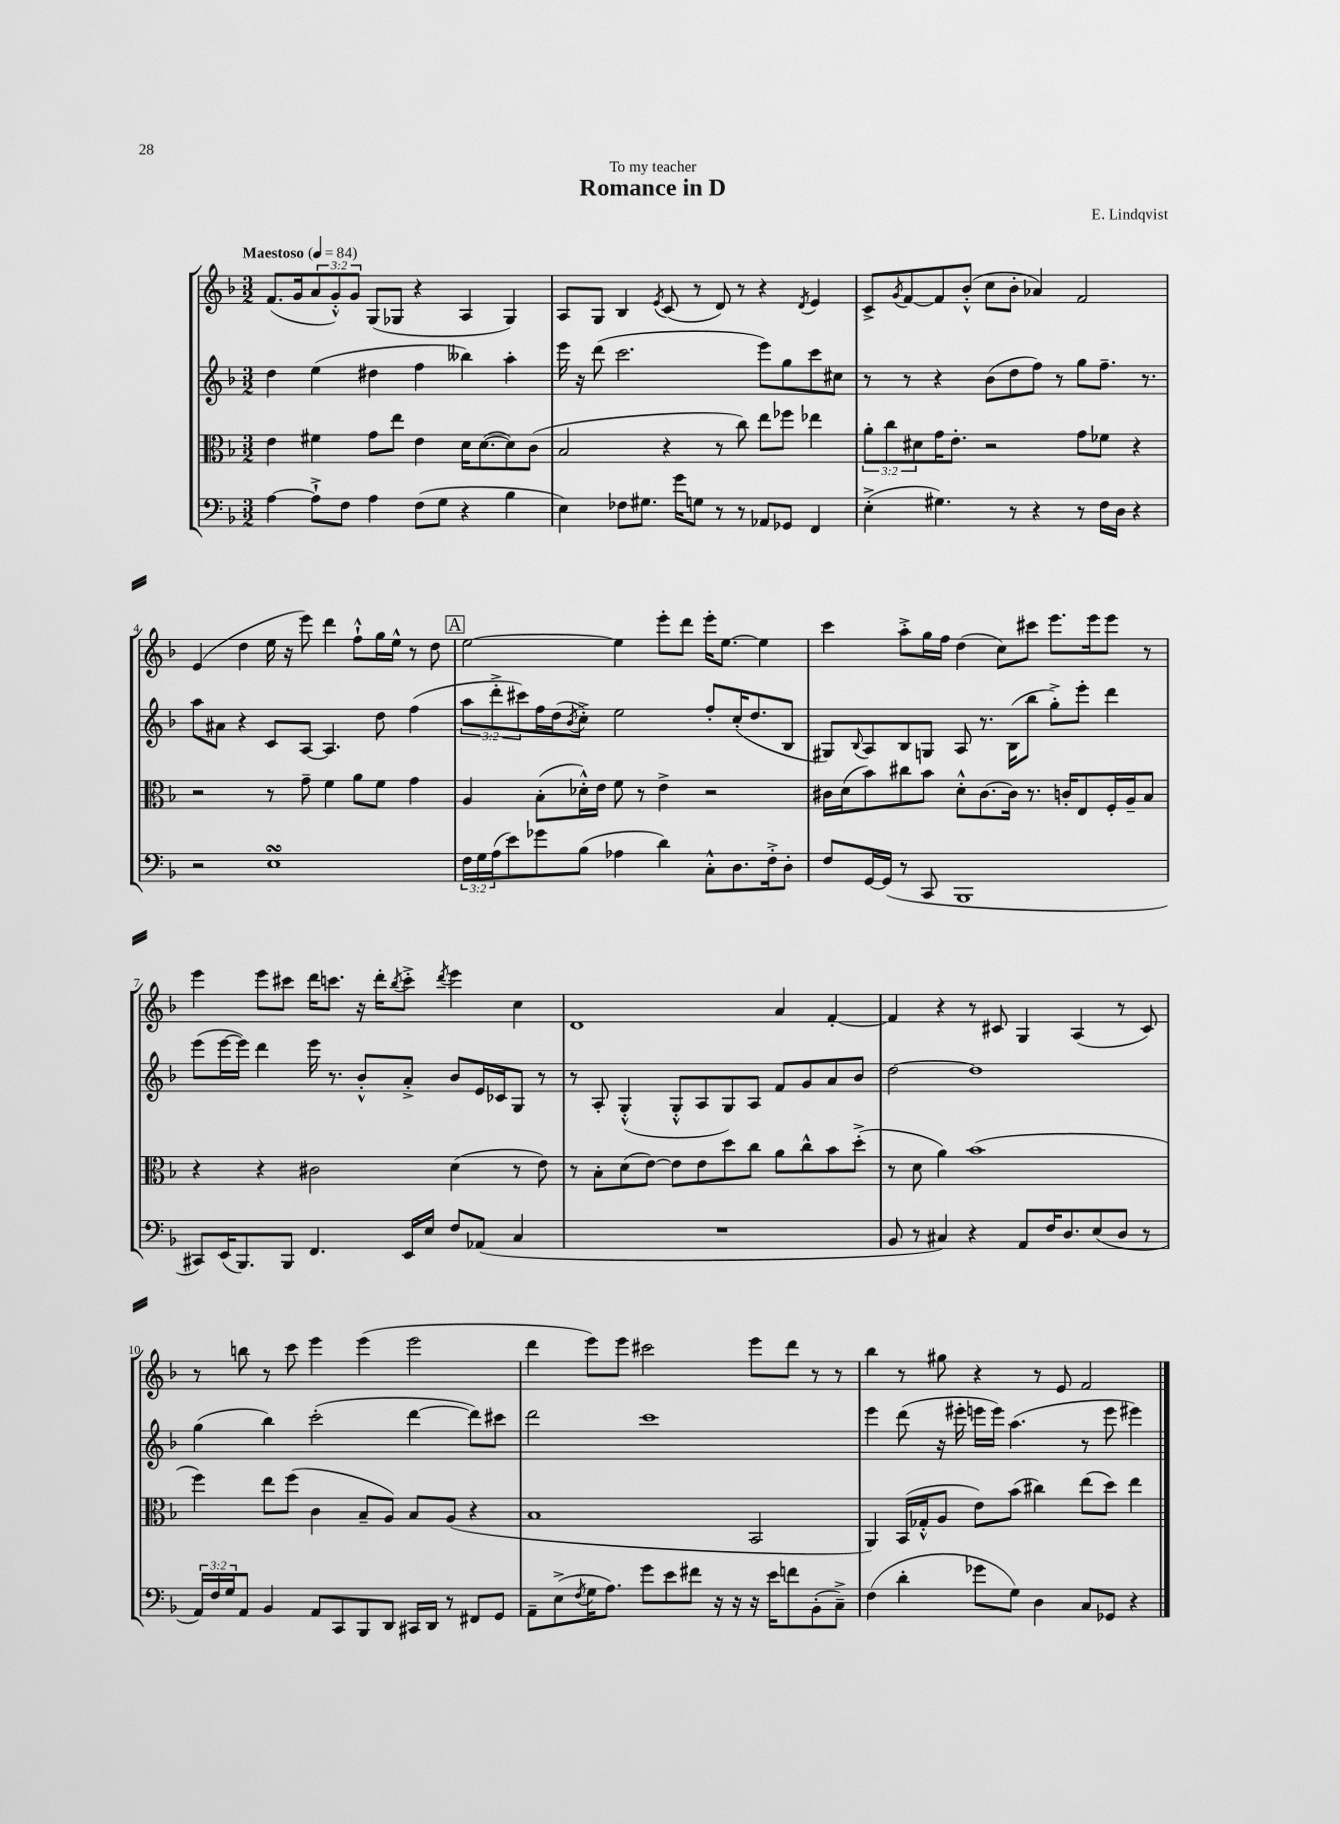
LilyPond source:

\header { title = "Romance in D" composer = "E. Lindqvist" dedication = "To my teacher" }
<<
\new StaffGroup <<
\new Staff = "s0" {
    \clef treble \key f \major \numericTimeSignature \time 3/2 \override Staff.TupletNumber.text = #tuplet-number::calc-fraction-text \tempo "Maestoso" 4 = 84
    f'8.( g'16 \tuplet 3/2 { a'8 g'8-.-^) g'8 } g8( ges8 r4 a4 ges4) |
    a8 g8 bes4 \acciaccatura { e'8 } c'8( r8 d'8) r8 r4 \acciaccatura { d'8 } e'4 |
    c'8-> \acciaccatura { g'8 } f'8~ f'8 bes'8-.-^( c''8 bes'8-. aes'4) f'2 |
    e'4( d''4 e''16 r16 e'''8) d'''4 f''8-!-^ g''16 e''16-^ r8 d''8 |
    \mark \markup { \box "A" } e''2~ e''4 e'''8-. d'''8 e'''16-. e''8.~ e''4 |
    c'''4 a''8-.-> g''16 f''16 d''4( c''8) cis'''8 e'''8. e'''16 e'''8 r8 |
    e'''4 e'''8 cis'''8 d'''16 c'''8. r16 d'''16-. \acciaccatura { bes''8 } c'''8-.-> \acciaccatura { d'''8 } e'''4 c''4 |
    d'1 a'4 f'4~-. |
    f'4 r4 r8 cis'8 g4 a4( r8 cis'8) |
    r8 b''8 r8 c'''8 e'''4 e'''4( e'''2 |
    d'''4 e'''8) e'''8 cis'''2 e'''8 d'''8 r8 r8 |
    bes''4 r8 gis''8 r4 r8 e'8 f'2 \bar "|." |
}
\new Staff = "s1" {
    \clef treble \key f \major \numericTimeSignature \time 3/2 \override Staff.TupletNumber.text = #tuplet-number::calc-fraction-text
    d''4 e''4( dis''4 f''4 beses''4) a''4-. |
    e'''16 r16 d'''8( c'''2. e'''8) g''8 c'''8 cis''8 |
    r8 r8 r4 bes'8( d''8 f''8) r8 g''8 f''8.-- r8. |
    a''8 ais'8 r4 c'8 a8~ a4. d''8 f''4( |
    \mark \markup { \box "A" } \tuplet 3/2 { a''8 d'''8-.-> cis'''8) } f''16 d''16( \acciaccatura { bes'8 } c''8-.->) e''2 f''8-. c''16-.( d''8. bes8 |
    gis8) \appoggiatura { bes8 } a8 bes8 g8 a8 r8. bes16( bes''8 g''8-.->) e'''8-. d'''4 |
    e'''8( e'''16~ e'''16) d'''4 e'''16 r8. bes'8-.-^ a'8-.-> bes'8 e'16 ces'16 g8 r8 |
    r8 a8-. g4-.-^( g8-.-^ a8 g8) a8 f'8 g'8 a'8 bes'8 |
    d''2~ d''1 |
    g''4( bes''4) c'''2-.( d'''4~ d'''8) cis'''8 |
    d'''2 c'''1 |
    e'''4 d'''8( r16 eis'''16-. e'''16 e'''16) a''4.( r8 e'''8 eis'''4) \bar "|." |
}
\new Staff = "s2" {
    \clef alto \key f \major \numericTimeSignature \time 3/2 \override Staff.TupletNumber.text = #tuplet-number::calc-fraction-text
    e'4 fis'4 g'8 e''8 e'4 d'16 d'8.~( d'8) c'8( |
    bes2 r4 r8 c''8) e''8 fes''8 ees''4 |
    \tuplet 3/2 { a'8-. c''8 dis'8 } g'16 e'8.-. r2 g'8 fes'8 r4 |
    r2 r8 g'8-- f'4 a'8 f'8 g'4 |
    \mark \markup { \box "A" } a4 bes8-.( des'16-.-^) e'16 f'8 r8 e'4-> r2 |
    cis'16 d'16( bes'8) cis''8 bes'8 d'8-.-^ cis'8.~ cis'16 r8. c'16-. e8 f16-. a16-- bes8 |
    r4 r4 cis'2 d'4( r8 e'8) |
    r8 bes8-. d'8( e'8~) e'8 e'8 d''8 c''8 a'8 c''8-^ bes'8 d''8-.->( |
    r8 d'8 a'4) bes'1( |
    f''4) e''8 f''8( c'4 bes8-- a8) bes8 a8( r4 |
    bes1 bes,2 |
    a,4) bes,16( ges16-.-^ a8 e'8) bes'8( cis''4) e''8( d''8) e''4 \bar "|." |
}
\new Staff = "s3" {
    \clef bass \key f \major \numericTimeSignature \time 3/2 \override Staff.TupletNumber.text = #tuplet-number::calc-fraction-text
    a4~ a8-!-> f8 a4 f8( g8 r4 bes4 |
    e4) fes8 gis8. g'16 g8 r8 r8 aes,8 ges,8 f,4 |
    e4-.->( gis4.) r8 r4 r8 f16 d16 r4 |
    r2 e1\turn |
    \mark \markup { \box "A" } \tuplet 3/2 { f16 g16 a16( } e'8) ges'8 bes8( aes4 d'4) c8-.-^ d8. f16-.-> d8-. |
    f8 g,16~ g,16( r8 c,8 bes,,1 |
    cis,8) e,16( bes,,8.) bes,,8 f,4. e,16 e16 f8 aes,8( c4 |
    R1. |
    bes,8 r8 cis4) r4 a,8 f16 d8. e8( d8 r8 |
    \tuplet 3/2 { a,16) f16 g16 } a,8 bes,4 a,8 c,8 bes,,8 d,8 cis,16 d,16 r8 fis,8 g,8 |
    a,8-- e8->( \acciaccatura { f8 } g16 a8.) g'8 e'8 fis'8 r16 r16 r16 e'16 f'8 bes,8-.( c8--->) |
    f4( d'4-. ges'8 g8) d4 c8 ges,8 r4 \bar "|." |
}
>>
>>
